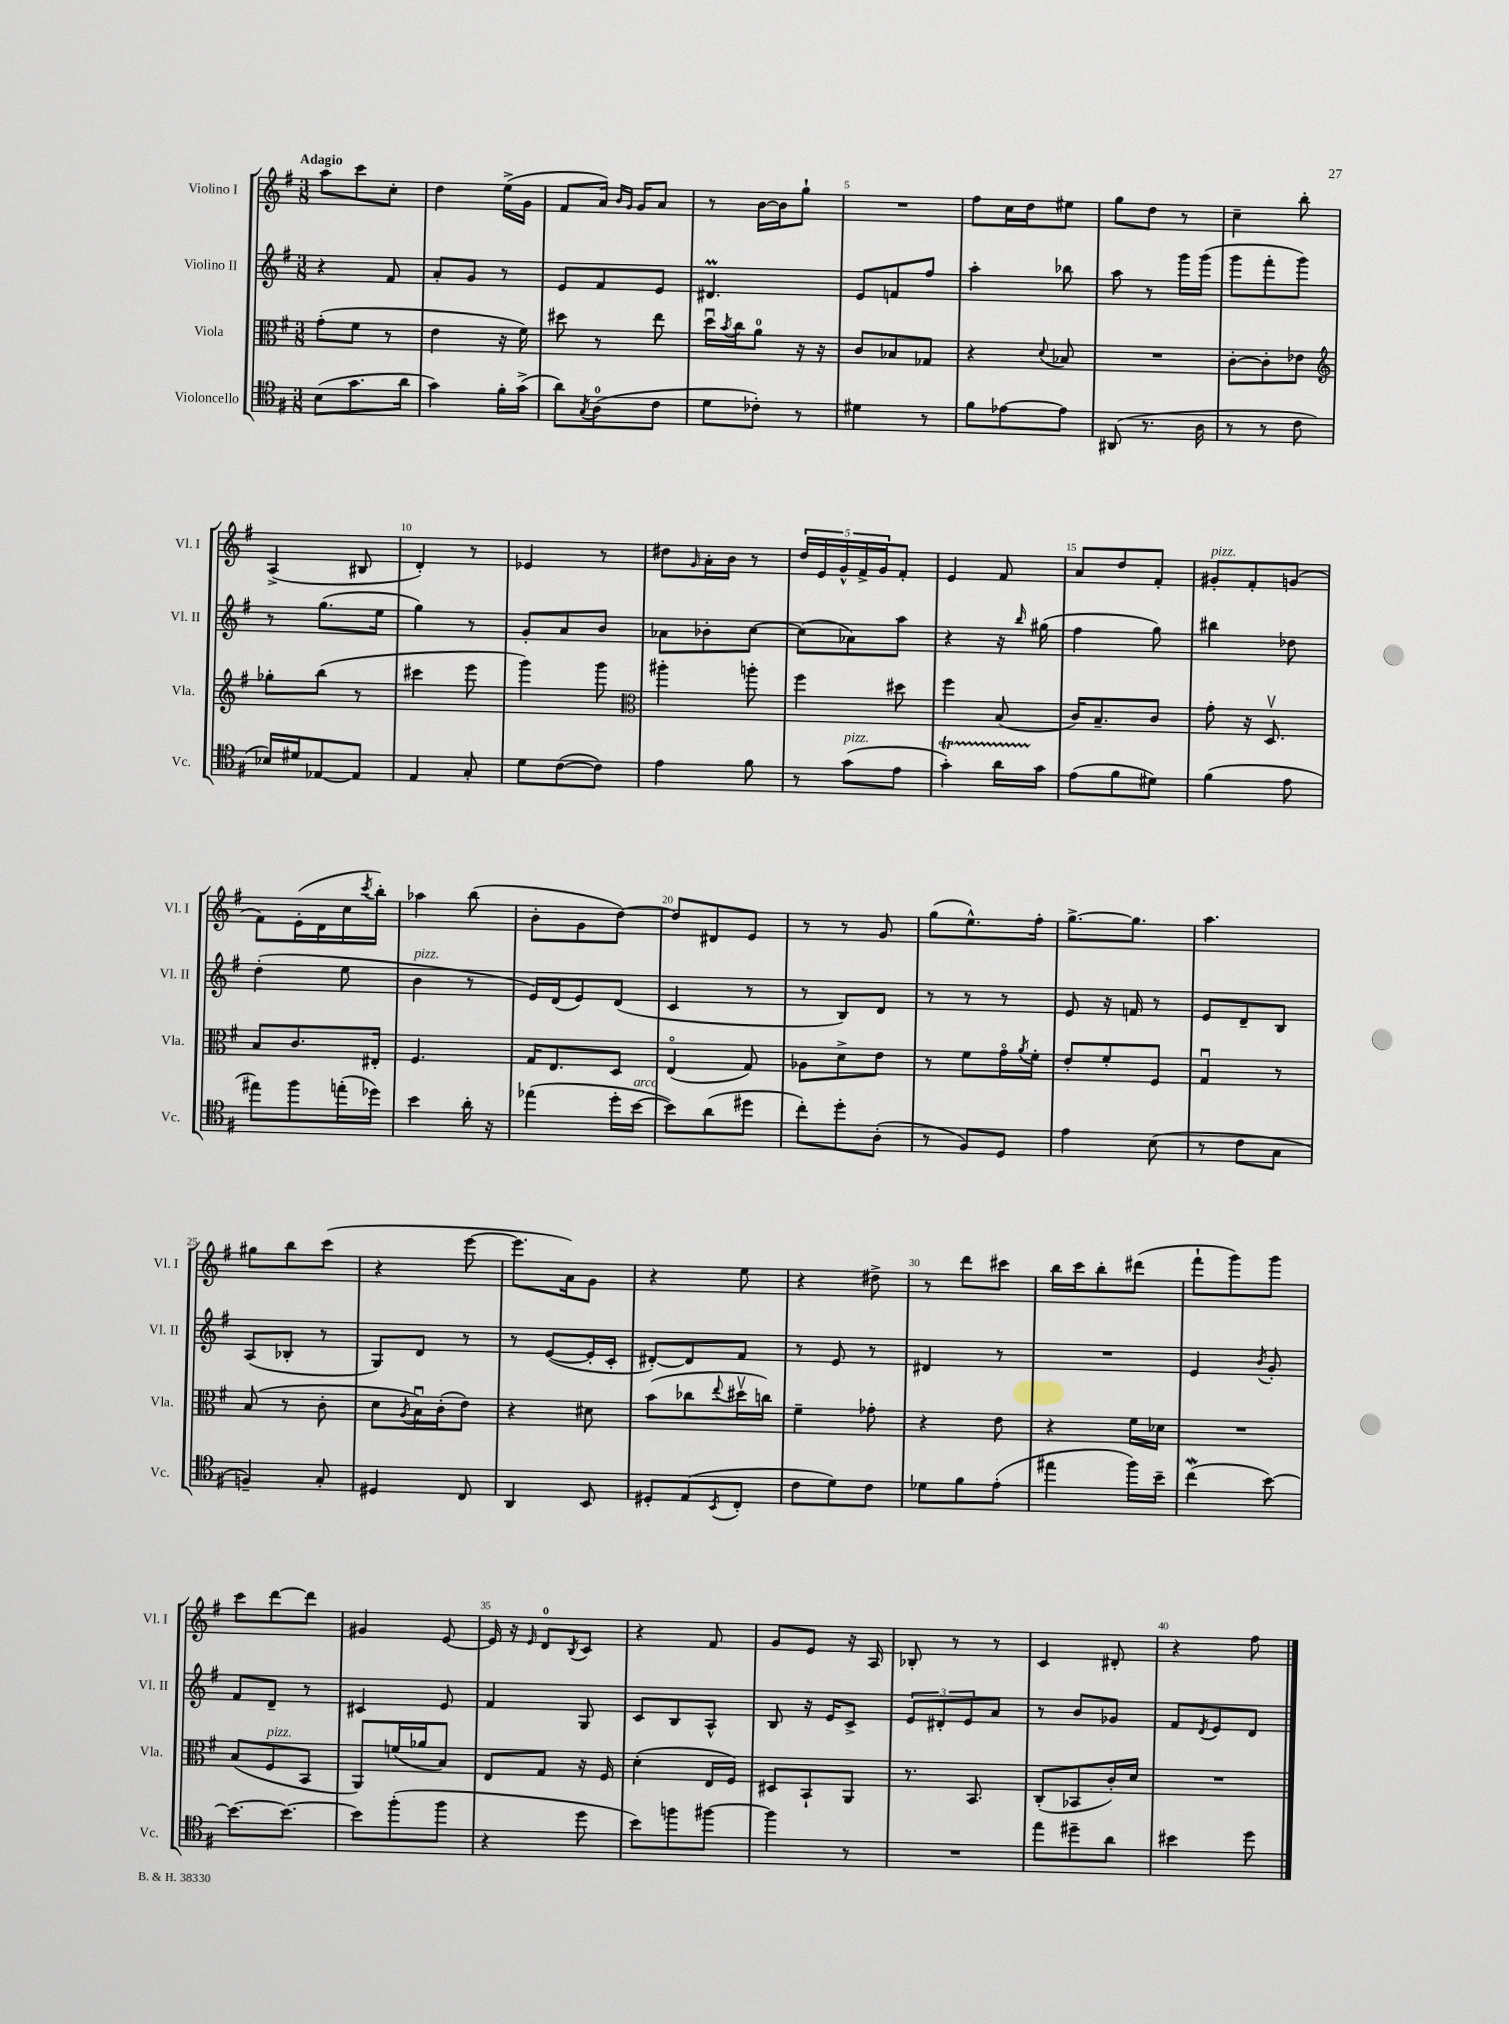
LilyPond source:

<<
\new StaffGroup <<
\new Staff = "s0" \with { instrumentName = "Violino I" shortInstrumentName = "Vl. I" } {
    \clef treble \key g \major \numericTimeSignature \time 3/8 \tempo "Adagio"
    a''8 c'''8 c''8-. |
    d''4 e''16->( g'16 |
    fis'8 a'16) \grace { b'16 g'16 } g'16 a'8 |
    r8 b'16~ b'16 g''8-! |
    R4. |
    fis''8 c''16 d''16 eis''8 |
    g''8 d''8 r8 |
    c''4-- b''8-. |
    a4->( bis8 |
    d'4-.) r8 |
    ees'4 r8 |
    dis''8 \grace { g'16 } a'16-. b'16 r8 |
    \tuplet 5/4 { d''16 e'16 g'16-^ fis'16-> g'16 } fis'8-. |
    e'4 fis'8 |
    a'8 d''8 fis'8-. |
    gis'8-.^\markup { \italic "pizz." } fis'8-. g'8( |
    fis'8) e'16-.( d'16 c''16 \acciaccatura { c'''8 } b''16-.) |
    aes''4 b''8( |
    b'8-. g'8 d''8~) |
    d''8 dis'8 e'8 |
    r8 r8 g'8 |
    g''8( e''8.-^) fis''16-. |
    g''8.~-> g''8. |
    a''4. |
    gis''8 b''8 c'''8( |
    r4 e'''8~ |
    e'''8. a'16) g'8 |
    r4 e''8 |
    r4 dis''8-> |
    r8 d'''8 cis'''8 |
    b''16 c'''16 b''8-. dis'''8( |
    fis'''8-! g'''8) g'''8 |
    c'''8 d'''8~ d'''8 |
    gis'4 e'8~ |
    e'16 r16 \grace { e'16 } d'8-0 \acciaccatura { b8 } c'8 |
    r4 fis'8 |
    g'8 e'8 r16 a16 |
    bes8-. r8 r8 |
    c'4 dis'8-. |
    r4 fis''8 \bar "|." |
}
\new Staff = "s1" \with { instrumentName = "Violino II" shortInstrumentName = "Vl. II" } {
    \clef treble \key g \major \numericTimeSignature \time 3/8
    r4 fis'8 |
    a'8-. g'8 r8 |
    e'8 fis'8 e'8 |
    dis'4.\prall |
    e'8 f'8 fis''8 |
    a''4-. bes''8 |
    a''8 r8 g'''16 g'''16( |
    g'''8 fis'''8-. g'''8) |
    r8 g''8.( e''16 |
    g''4) r8 |
    g'8-. a'8 b'8 |
    aes'8 bes'8-. c''8~ |
    c''8( aes'8) a''8 |
    r4 r16 \grace { b''16 } gis''16( |
    fis''4 g''8) |
    bis''4 des''8 |
    d''4-.( e''8 |
    b'4^\markup { \italic "pizz." } r8 |
    e'16) d'16( e'8) d'8( |
    c'4 r8 |
    r8 b8) d'8 |
    r8 r8 r8 |
    e'8 r16 f'16 r8 |
    e'8 d'8-- b8 |
    a8( bes8-. r8 |
    g8) d'8 r8 |
    r8 e'8~( e'16-. c'16-. |
    dis'8~-.) dis'8 fis'8 |
    r8 e'8 r8 |
    dis'4 r8 |
    R4. |
    e'4 \acciaccatura { b'8 } g'8-. |
    fis'8 d'8-- r8 |
    cis'4 e'8 |
    fis'4 g8 |
    c'8 b8 a8-^ |
    b8 r16 e'16 c'8-> |
    \tuplet 3/2 { e'8 dis'8-. e'8 } a'8 |
    r8 b'8 ges'8 |
    fis'8 \acciaccatura { d'8 } e'8 d'8 \bar "|." |
}
\new Staff = "s2" \with { instrumentName = "Viola" shortInstrumentName = "Vla." } {
    \clef alto \key g \major \numericTimeSignature \time 3/8
    g'8-.( fis'8 r8 |
    e'4 r16 fis'16) |
    dis''8 r8 e''8 |
    d''16\downbow \acciaccatura { b'8 } c''16 a'8-0 r16 r16 |
    c'8 bes8 ges8 |
    r4 \appoggiatura { d'8 } bes8 |
    R4. |
    c'8~-. c'8-. ees'8 |
    \clef treble ges''8-. b''8( r8 |
    cis'''4 e'''8 |
    g'''4) g'''8 |
    \clef alto ais''4-. a''8-. |
    fis''4 dis''8 |
    fis''4 b8( |
    c'16) b8.-- c'8 |
    g'8-. r16 d8.\upbow |
    b8 c'8. eis16-. |
    fis4. |
    g16 e8. d8 |
    e4\flageolet( g8) |
    aes8 d'8-> e'8 |
    r8 fis'8 g'16\flageolet \acciaccatura { a'8 } fis'16-. |
    e'8-. fis'8-. fis8 |
    g4\downbow r8 |
    b8( r8 c'8-. |
    d'8 \acciaccatura { a8 } b16\downbow) c'16-.( e'8) |
    r4 dis'8 |
    b'8( ces''8 \appoggiatura { e''8 } dis''16\upbow c''16) |
    fis'4-- ges'8-. |
    r4 e'8 |
    r4 fis'16 des'16 |
    R4. |
    b8( fis8^\markup { \italic "pizz." } b,8 |
    a,8) f'16( aes'16 b8) |
    e8 g8 r16 fis16 |
    d'4-.( e16 fis16) |
    dis8 b,8-! a,8 |
    r8. b,8. |
    c8-.( bes,8 c'16-.) d'16 |
    R4. \bar "|." |
}
\new Staff = "s3" \with { instrumentName = "Violoncello" shortInstrumentName = "Vc." } {
    \clef tenor \key g \major \numericTimeSignature \time 3/8
    b8( g'8. a'16 |
    g'4) fis'16-. g'16->( |
    a'8) \acciaccatura { g8 } a8-0( c'8 |
    d'8 ces'8-.) r8 |
    dis'4 r8 |
    fis'8 ees'8~ ees'8 |
    ais,8( r8. a16 |
    r8 r8 c'8 |
    bes16) dis'16 ees8~ ees8 |
    e4 g8-. |
    d'8 c'8~( c'8) |
    e'4 fis'8 |
    r8 g'8^\markup { \italic "pizz." }( e'8 |
    g'4-.\startTrillSpan) a'16 g'16\stopTrillSpan |
    e'8( fis'8 dis'8) |
    fis'4( e'8 |
    eis''8) fis''8 e''16-.( des''16) |
    b'4 a'16-. r16 |
    ees''4( d''16-. b'16~^\markup { \italic "arco" } |
    b'8) a'8( dis''8 |
    c''8-.) d''8-. a8-.( |
    r8 fis8) d8 |
    e'4 b8( |
    r8 c'8 g8 |
    f4--) g8-. |
    dis4 c8 |
    a,4 b,8 |
    dis8-. e8( \acciaccatura { b,8 } c8-. |
    c'8 d'8) c'8 |
    des'8 fis'8 e'8-.( |
    eis''4 fis''16) b'16-- |
    c''4\mordent( b'8~) |
    b'8.~ b'8.~ |
    b'8 fis''8-.( fis''8 |
    r4 d''8 |
    b'8) f''8 fis''8~ |
    fis''4 r8 |
    R4. |
    e''8 dis''8-- a'8 |
    bis'4 d''8 \bar "|." |
}
>>
>>
\layout { \context { \Score \override BarNumber.break-visibility = ##(#f #t #t) barNumberVisibility = #(every-nth-bar-number-visible 5) } }
